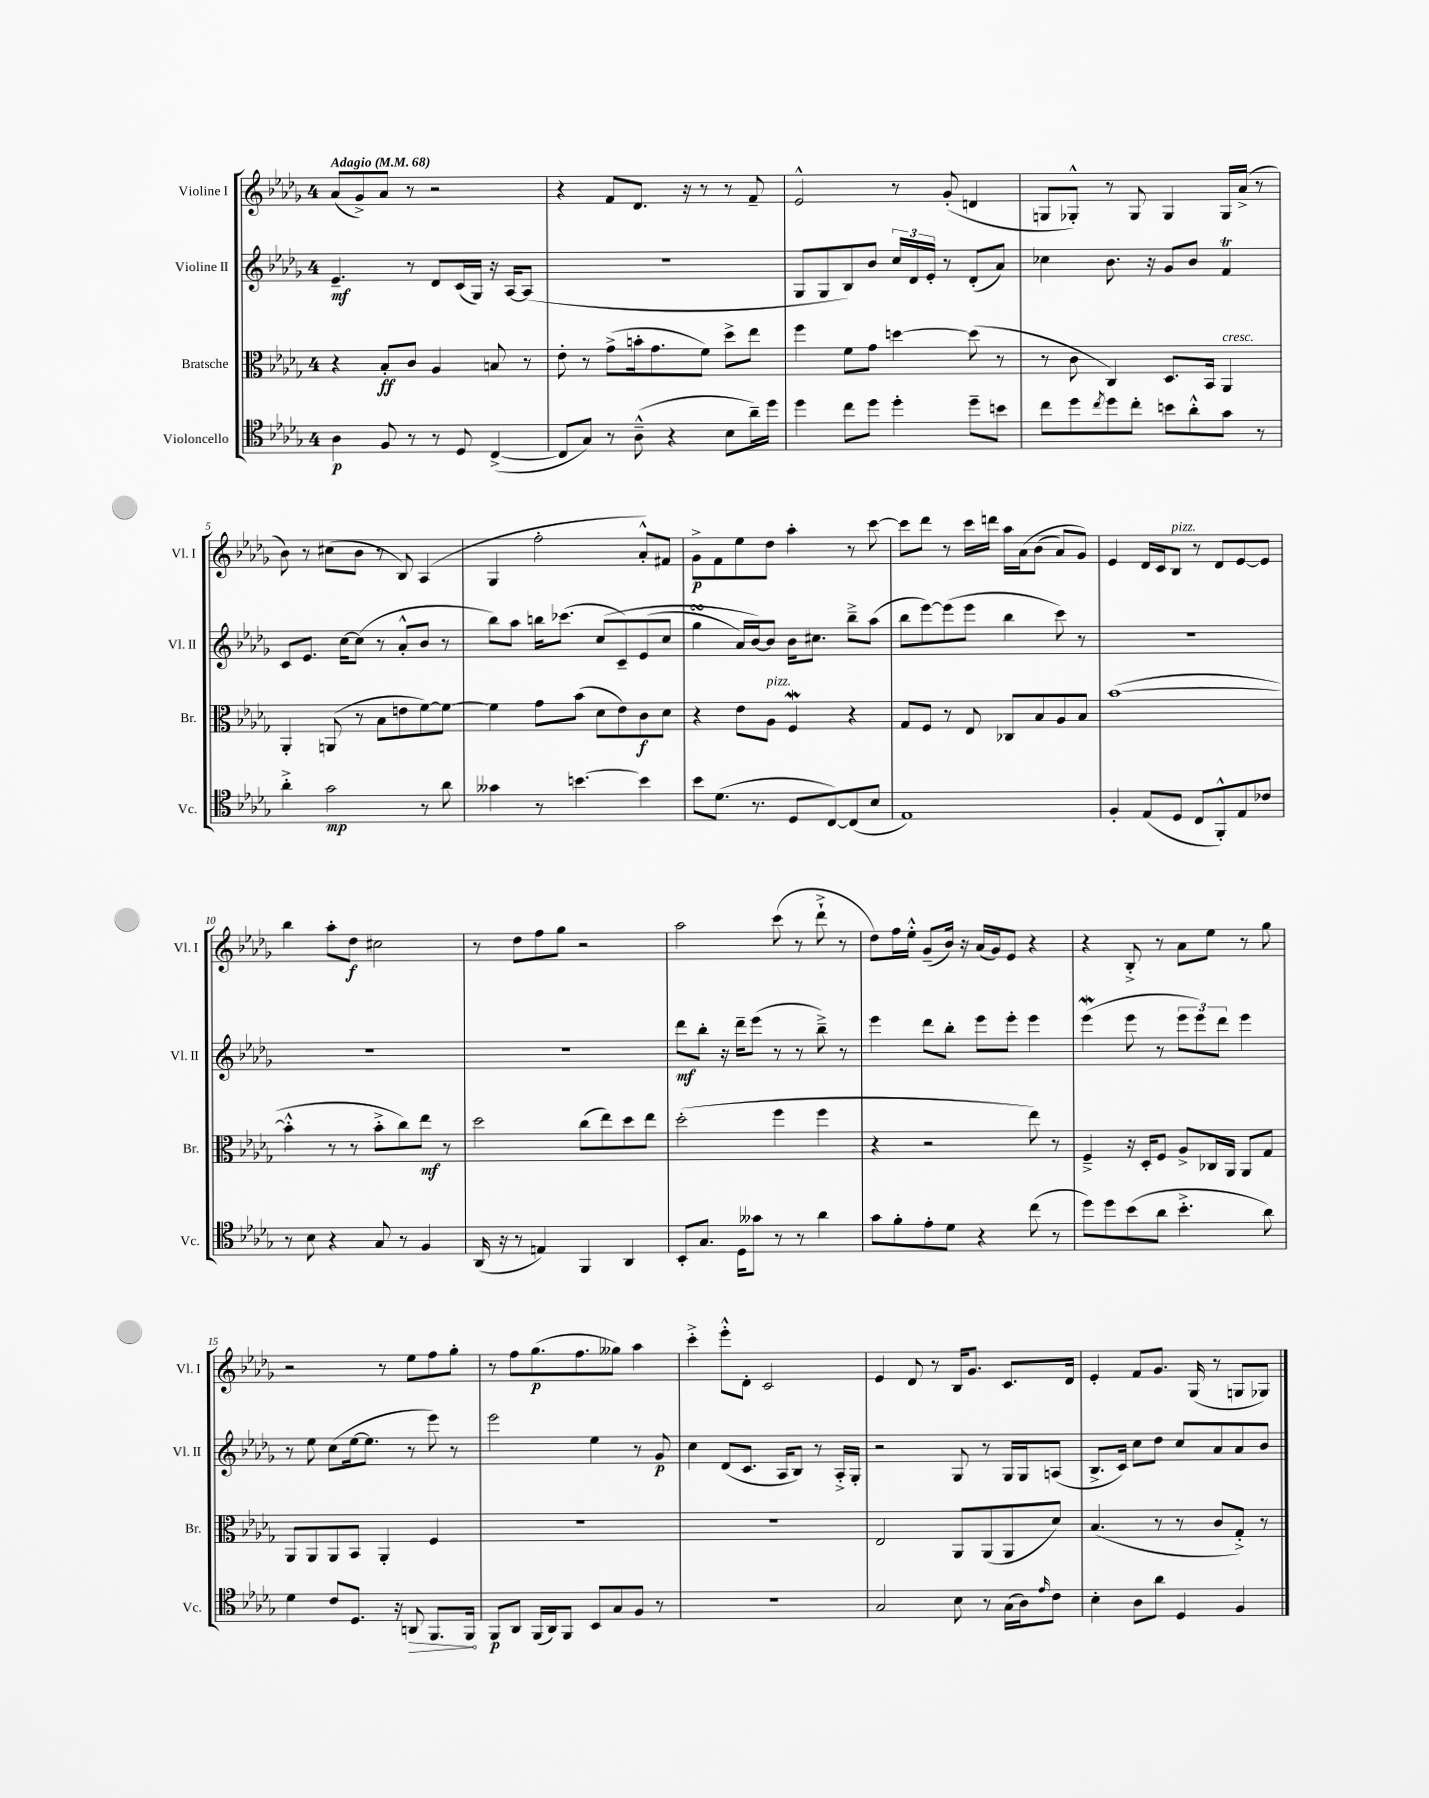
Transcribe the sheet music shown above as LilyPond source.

<<
\new StaffGroup <<
\new Staff = "s0" \with { instrumentName = "Violine I" shortInstrumentName = "Vl. I" } {
    \clef treble \key des \major \once \override Staff.TimeSignature.style = #'single-digit \time 4/4 \tempo "Adagio" 4 = 68
    aes'8( ges'8->) aes'8 r8 r2 |
    r4 f'8 des'8. r16 r8 r8 f'8-- |
    ees'2-^ r8 ges'8-.( d'4 |
    g8 ges8-.-^) r8 ges8 ges4 ges16 aes'16->( r8 |
    bes'8) r8 cis''8( bes'8 r8 bes8) aes4( |
    ges4 f''2-. aes'8-.-^) fis'8 |
    ges'8->\p f'8 ees''8 des''8 aes''4-. r8 c'''8~ |
    c'''8 des'''8 r8 c'''16 d'''16 aes''16 aes'16\( bes'8( aes'8) ges'8\) |
    ees'4 des'16 c'16 bes8^\markup { \italic "pizz." } r8 des'8 ees'8~ ees'8 |
    bes''4 aes''8-. des''8\f cis''2 |
    r8 des''8 f''8 ges''8 r2 |
    aes''2 c'''8( r8 des'''8-!-> r8 |
    des''8) f''16 ees''16-.-^ ges'8--( bes'16) r16 aes'16( ges'16) ees'8 r4 |
    r4 bes8-.-> r8 aes'8 ees''8 r8 ges''8 |
    r2 r8 ees''8 f''8 ges''8-. |
    r8 f''8 ges''8.\p( f''8. geses''8) aes''4 |
    c'''4-.-> ees'''8-.-^ des'8-. c'2 |
    ees'4 des'8 r8 bes16 ges'8. c'8. des'16 |
    ees'4-. f'8 ges'8. ges16( r8 g8 ges8) \bar "|." |
}
\new Staff = "s1" \with { instrumentName = "Violine II" shortInstrumentName = "Vl. II" } {
    \clef treble \key des \major \once \override Staff.TimeSignature.style = #'single-digit \time 4/4
    ees'4.--\mf r8 des'8 c'16( ges16) r16 aes16~ aes8( |
    R1 |
    ges8 ges8 bes8) bes'8 \tuplet 3/2 { c''16 des'16 ees'16-. } r8 des'8-.( aes'8) |
    ces''4 bes'8. r16 ges'8 bes'8 f'4\trill |
    c'8 ees'8. c''16~ c''8( r8 aes'8-.-^ bes'8 r8 |
    bes''8) aes''8 b''16 ces'''8.( c''8\( c'8--) ees'8( c''8 |
    ges''4\turn aes'16) bes'16~\) bes'8 bes'16 cis''8. bes''8---> aes''8( |
    bes''8 ees'''8~) ees'''8( ees'''8 bes''4 c'''8) r8 |
    R1 |
    R1 |
    R1 |
    des'''8\mf bes''8-. r16 des'''16-- ees'''8( r8 r8 bes''8--->) r8 |
    ees'''4 des'''8 bes''8-. ees'''8 ees'''8-. ees'''4 |
    ees'''4\mordent( ees'''8 r8 \tuplet 3/2 { ees'''8 ees'''8) des'''8 } ees'''4 |
    r8 ees''8 c''8( ees''16~ ees''8. r8 ees'''8) r8 |
    ees'''2 ees''4 r8 ges'8\p |
    c''4 des'8( c'8. aes16 bes8) r8 aes16-.-> ges16-. |
    r2 ges8 r8 ges16 ges16 a8( |
    bes8.-> c'16) c''8 des''8 c''8 aes'8 aes'8 bes'8 \bar "|." |
}
\new Staff = "s2" \with { instrumentName = "Bratsche" shortInstrumentName = "Br." } {
    \clef alto \key des \major \once \override Staff.TimeSignature.style = #'single-digit \time 4/4
    r4 bes8-.\ff c'8 aes4 b8 r8 |
    ees'8-. r8 ges'8->( b'16-. ges'8. f'8) des''8-> ees''8 |
    f''4 f'8 ges'8 d''4~ d''8( r8 |
    r8 c'8 c4) des8. bes,16 aes,4^\markup { \italic "cresc." } |
    aes,4-. a,8( r8 bes8 e'8 f'8~) f'8~ |
    f'4 ges'8 bes'8( des'8 ees'8) c'8\f des'8 |
    r4 ees'8 aes8^\markup { \italic "pizz." } f4\mordent r4 |
    ges8 f8 r8 ees8 ces8 bes8 aes8 bes8 |
    bes'1~( |
    bes'4-.-^ r8 r8 bes'8-.-> c''8) ees''8\mf r8 |
    des''2 c''8( ees''8) des''8 ees''8 |
    des''2-.( f''4 f''4 |
    r4 r2 ees''8) r8 |
    f4---> r16 des16-. f8 aes8-> ces16 aes,16 aes,8 ges8 |
    aes,8 aes,8 aes,8 bes,8 aes,4-. f4 |
    R1 |
    R1 |
    ees2 aes,8 aes,8( aes,8 des'8) |
    bes4.( r8 r8 c'8 ges8-.->) r8 \bar "|." |
}
\new Staff = "s3" \with { instrumentName = "Violoncello" shortInstrumentName = "Vc." } {
    \clef tenor \key des \major \once \override Staff.TimeSignature.style = #'single-digit \time 4/4
    aes4\p f8 r8 r8 des8 c4~->( |
    c8 ges8) r8 aes8---^( r4 bes8 aes'16--) des''16 |
    des''4 c''8 des''8 des''4-. des''8-- b'8 |
    c''8 des''8 \acciaccatura { c''8 } des''8 c''8-. b'8 aes'8-.-^ ges'8 r8 |
    aes'4-.-> ges'2\mp r8 aes'8 |
    geses'4 r8 b'4.~ b'4 |
    bes'8 des'8.( r8. des8 c8~) c8( bes8 |
    ees1) |
    f4-. ees8( des8 c8 f,8-.-^) ees8 ces'8 |
    r8 bes8 r4 ges8 r8 f4 |
    aes,16( r16 r8 e4) f,4 aes,4 |
    bes,8-. ges8. des16 geses'8 r8 r8 aes'4 |
    ges'8 f'8-. ees'8-. des'8 r4 c''8( r8 |
    des''8) des''8 bes'8( aes'8 bes'4.-.-> aes'8) |
    des'4 c'8 des8. r16 \once \override Hairpin.circled-tip = ##t a,8\> f,8. f,16\! |
    f,8\p aes,8 f,16( aes,16) f,8 bes,8 ges8 f8 r8 |
    R1 |
    ges2 bes8 r8 ges16( aes16) \grace { ees'16 } c'8 |
    bes4-. aes8 aes'8 des4 f4 \bar "|." |
}
>>
>>
